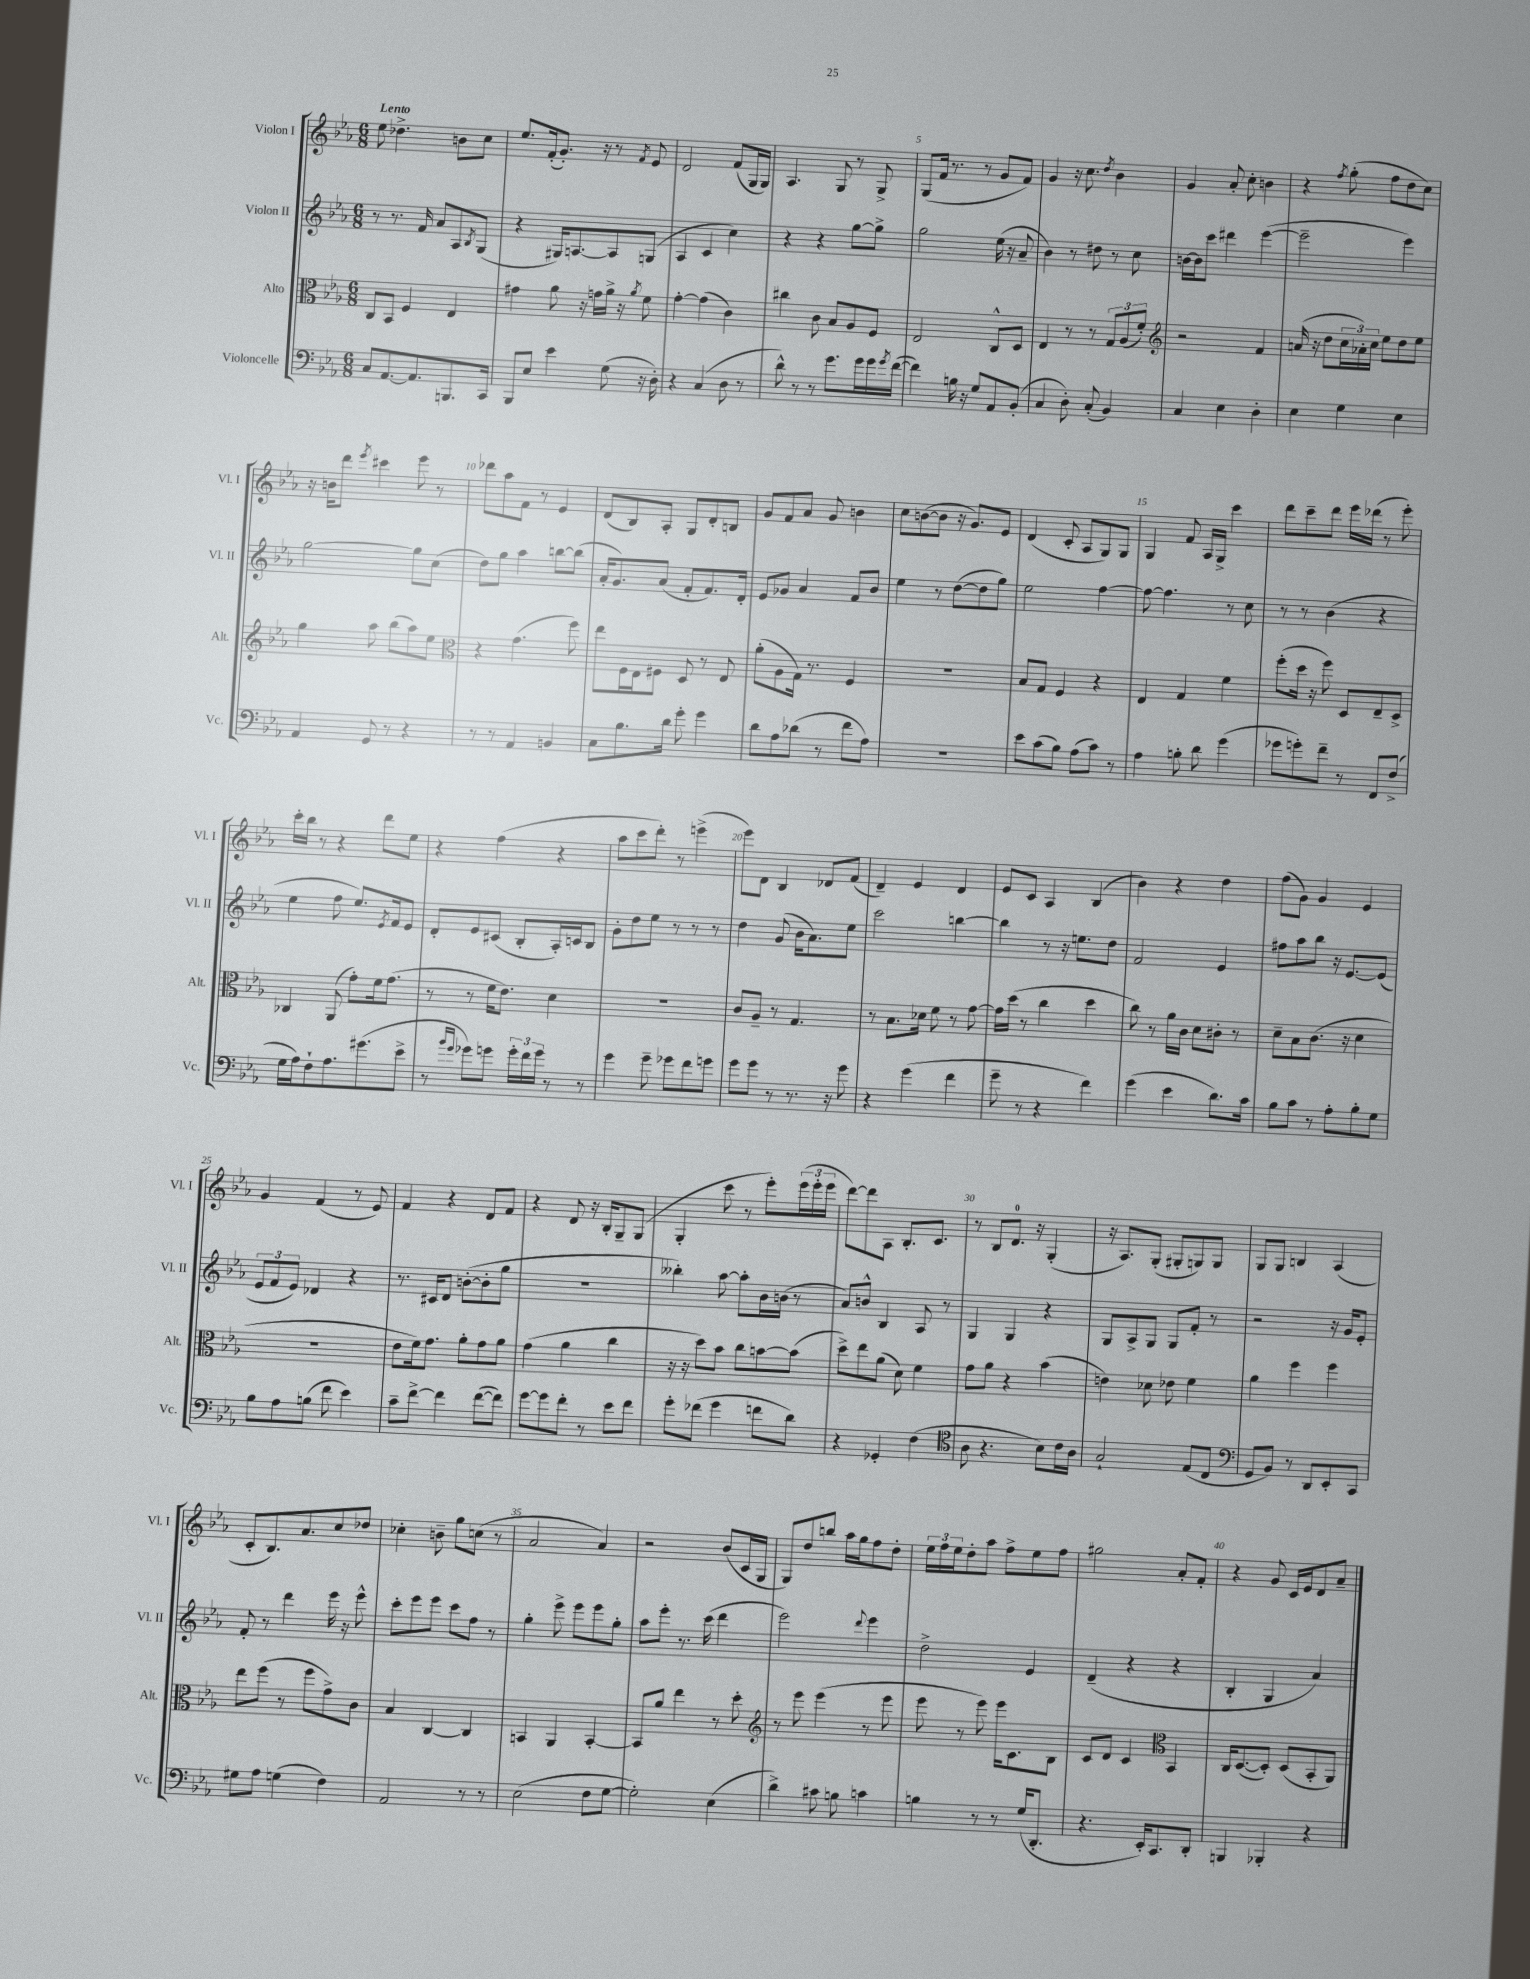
<<
\new StaffGroup <<
\new Staff = "s0" \with { instrumentName = "Violon I" shortInstrumentName = "Vl. I" } {
    \clef treble \key ees \major \numericTimeSignature \time 6/8 \tempo "Lento"
    ees''8 des''4.-> b'8 c''8 |
    ees''8. f'16-.( g'8.-.) r16 r8 \acciaccatura { f'8 } ees'8 |
    d'2 f'8( g16 g16) |
    aes4. g8 r8 g8-> |
    g8( f'16 r8. r8 g'8 f'8) |
    g'4 r16 c''8. \acciaccatura { d''8 } bes'4 |
    g'4 aes'8-. c''8-. b'4 |
    r4 \acciaccatura { f''8 } g''8-.( f''8 d''8 c''8) |
    r16 b'16 d'''8 \acciaccatura { ees'''8 } cis'''4 ees'''8 r8 |
    des'''8 aes''8 f'8 r8 ees'4 |
    d'8( bes8) aes8-. g8 d'8-. b8 |
    g'8 f'8 aes'8 g'8 b'4 |
    c''8 b'8~( b'8 r16 g'8.) ees'8 |
    d'4( c'8-. aes8 g8) g8 |
    g4 f'8 aes16 g16-> c'''4 |
    d'''8 c'''8-- d'''8 ees'''16 des'''16( r8 ees'''8-.) |
    c'''16-. bes''16 r8 r4 d'''8 ees''8 |
    r4 f''4( r4 |
    aes''8 c'''8 d'''8-.) r8 e'''4->( |
    ees'''8) d'8 bes4 des'8 f'8( |
    d'4--) ees'4 d'4 |
    ees'8 c'8 aes4 bes4( |
    bes'4) r4 d''4 |
    f''8( g'8) g'4 ees'4 |
    g'4 f'4( r8 ees'8) |
    f'4 r4 d'8 f'8 |
    r4 d'8 r16 bes16-. g8-- g8( |
    g4-. c'''8 r8 ees'''8-.) \tuplet 3/2 { ees'''16( ees'''16-. ees'''16 } |
    d'''8~) d'''8 aes8 bes8.-. c'8. |
    r8 bes8 d'8.-0 r16 g4-.( |
    r16 aes8.) g8-.( gis8-. g8) g8 |
    g8 g8 b4 aes4( |
    c'8-. bes8.) aes'8. c''8 des''8 |
    ces''4-. b'8-- g''8 c''8( r8 |
    aes'2 aes'4) |
    r2 bes'8( c'16 g16 |
    g8) d''8 b''8 aes''16 g''16 f''8 d''8-. |
    \tuplet 3/2 { ees''16 f''16 ees''16 } d''8-. aes''8 f''8-> ees''8 f''8 |
    gis''2 aes'8-. f'8-. |
    r4 g'8 c'16 ees'16 d'8 aes'8-- \bar "|." |
}
\new Staff = "s1" \with { instrumentName = "Violon II" shortInstrumentName = "Vl. II" } {
    \clef treble \key ees \major \numericTimeSignature \time 6/8
    r8 r8. f'16 aes'8 aes8 \acciaccatura { bes8 } g8( |
    r4 gis16) a8.~ a8 g8( |
    aes4 c'4 c''4) |
    r4 r4 g''8~ g''8-> |
    g''2 ees''16( r16 aes'8-- |
    bes'4) r8 dis''8 r8 c''8 |
    b'16~ b'16 c'''8 dis'''4 ees'''4~( |
    ees'''2-- ees'''4) |
    g''2~ g''8 c''8( |
    d''8) g''8 aes''4 b''8~ b''8( |
    aes'16-. g'8.) aes'8( f'8-. f'8.) d'16-. |
    ees'8 ges'8 aes'4 f'8 bes'8 |
    ees''4 r8 d''8~( d''8 g''8) |
    ees''2 f''4~ |
    f''8~ f''4. r8 c''8 |
    r8 r8 bes'4( r4 |
    ees''4 f''8 ees''8.) \acciaccatura { ees'8 } f'16 ees'8 |
    d'8-. ees'8 cis'8( bes8-. aes16-.) c'16 bes8 |
    g'8-. d''8 ees''8 r8 r8 r8 |
    d''4 g'8( bes'16 aes'8.) ees''8 |
    c'''2 b''4~ |
    b''4 r8 r16 e''8. d''8 |
    f'2 ees'4 |
    fis''8 aes''8 bes''8 r16 ees'8.~ ees'8( |
    \tuplet 3/2 { ees'8 f'8 ees'8) } des'4 r4 |
    r8. cis'16 d'8 b'8~-.( b'8-. g''8 |
    R2. |
    beses''4-.) aes''8~ aes''8-. bes'16 b'16( r8 |
    aes'8) b'8-^ bes4 aes8 r8 |
    g4 g4 r4 |
    g8 aes8-> g8 g8 f'8-. r8 |
    r2 r16 g'16 ees'8-. |
    f'8-. r8 d'''4 ees'''16 r16 ees'''8-^ |
    c'''8-. ees'''8 ees'''8 c'''8 f''8 r8 |
    g''4-. ees'''8-> ees'''8 ees'''8 g''8-. |
    aes''8 ees'''8-. r8. c'''16( d'''4 |
    ees'''2) \appoggiatura { d'''8 } ees'''4 |
    d''2-> ees'4 |
    d'4--( r4 r4 |
    bes4-. g4 aes'4) \bar "|." |
}
\new Staff = "s2" \with { instrumentName = "Alto" shortInstrumentName = "Alt." } {
    \clef alto \key ees \major \numericTimeSignature \time 6/8
    c8 bes,8 f4 ees4 |
    gis'4 aes'8 r16 g'16 aes'16-> r16 \acciaccatura { aes'8 } f'8 |
    g'4~-. g'4( c'4) |
    cis''4 c'8 bes8 aes8 f8 |
    ees2 c8-^ d8 |
    ees4 r8 r8 \tuplet 3/2 { g8 aes8( f'8-.) } |
    \clef treble r2 f'4 |
    a'16( r16 d''8 \tuplet 3/2 { c''16 aes'16-.) c''16 } ees''8 d''8 ees''8 |
    g''4 aes''8 bes''8( aes''8) ees''8 |
    \clef alto r4 g'4.( f''8) |
    ees''8 f16 ees16 fis8 d8 r8 ees8 |
    aes'8-.( aes8 g16) r8. f4 |
    R2. |
    bes8 g8 f4 r4 |
    ees4 g4 f'4 |
    f''8-.( d''16 r16 f''8) d8 ees8-- d8-> |
    ces4 aes,8( g'8-.) f'16 g'8.( |
    r8 r8 f'16 ees'8.) d'4 |
    R2. |
    c'8 aes8-- r8 g4. |
    r8 bes8. des'16 f'8 r8 g'8~ |
    g'16 d''16( r8 c''4 d''4 |
    c''8) r8 aes'16 c'16 d'8 cis'8-. r8 |
    d'8-- bes8 c'8.( r16 d'4 |
    R2. |
    ees'8 f'16) g'8. aes'8-. g'8 aes'8 |
    g'4( aes'4 c''4 |
    r16 r16 d''8) bes'8 c''8 b'8~ b'8( |
    d''8->) ees''8 aes'8( d'8) f'4 |
    g'8 aes'8 r4 bes'4( |
    e'4) des'8 ees'8 f'4 |
    aes'4 f''4 f''4 |
    ees''8 f''8( r8 f''8 g'8->) c'8 |
    bes4 c4~ c4 |
    b,4 aes,4 b,4~-. |
    b,8 aes'8 ees''4 r8 d''8-. |
    \clef treble r8 ees'''8 ees'''4( r8 ees'''8 |
    ees'''8 r8 ees'''8) ees'''16 c'8. bes8 |
    c'8 d'8 c'4 \clef alto bes,4 |
    c16 d8.~( d8-.) d8( bes,8-. aes,8) \bar "|." |
}
\new Staff = "s3" \with { instrumentName = "Violoncelle" shortInstrumentName = "Vc." } {
    \clef bass \key ees \major \numericTimeSignature \time 6/8
    c8 aes,8.~ aes,8. b,,8. c,16 |
    bes,,8 ees8 ees'4 g8( r16 d16-.) |
    r4 c4( d8 r8 |
    d'8-^) r8 r8 g'8. g'16 g'16 \acciaccatura { g'8 } f'16~( |
    f'4) b16 r16 g8 aes,8 bes,8-.( |
    c4 d8-.) c8-.( bes,4) |
    c4 ees4 d4-. |
    ees4 g4 ees4 |
    aes,4 g,8 r8 r4 |
    r8 r8 aes,4 b,4 |
    c8 bes8. d'16 g'8-. g'4 |
    d'8 aes8 des'8( r8 f'8 aes8) |
    R2. |
    ees'8 c'8( bes8) aes8( c'8) r8 |
    aes4 b8-. d'8 g'4( |
    ges'8 g'8-.) f'8-- r8 f,8 f8->( |
    g16 aes16) f8-! aes8. gis'8.( ees'8-> |
    r8 \grace { bes'16 g'16 } ges'8) g'8 \tuplet 3/2 { g'16-. f'16 g'16 } r8 r8 |
    g'4 g'8-- ges'8 f'8 g'8 |
    g'8 g'8 r8 r8. r16 g'8 |
    r4 g'4( f'4 |
    g'8-- r8 r4 f'4) |
    g'4( ees'4 d'8.) c'16 |
    bes8 c'8 r8 aes8-. bes8-. g8 |
    bes8 aes8 b8( f'8 ees'4) |
    c'8-- f'8~-> f'4 f'8~( f'8) |
    g'8~ g'8 f'8-. r8 ees'8 f'8 |
    g'8-. fes'8( g'4 f'8 d'8) |
    r4 ges,4-. f4( |
    \clef tenor aes8 r4. bes8) c'16 aes16 |
    g2-! ees8( c8 |
    \clef bass g,8 bes,8) r8 d,8 ees,8-. c,8 |
    gis8 aes8 g4( f4) |
    aes,2 r8 r8 |
    ees2( f8 g8~ |
    g2-.) ees4( |
    d'4->) cis'8 b8 c'4 |
    b4 r8 r8 g16( d,8.-. |
    r4. ees,16-.) c,8. d,8-. |
    b,,4 bes,,4-. r4 \bar "|." |
}
>>
>>
\layout { \context { \Score \override BarNumber.break-visibility = ##(#f #t #t) barNumberVisibility = #(every-nth-bar-number-visible 5) } }
